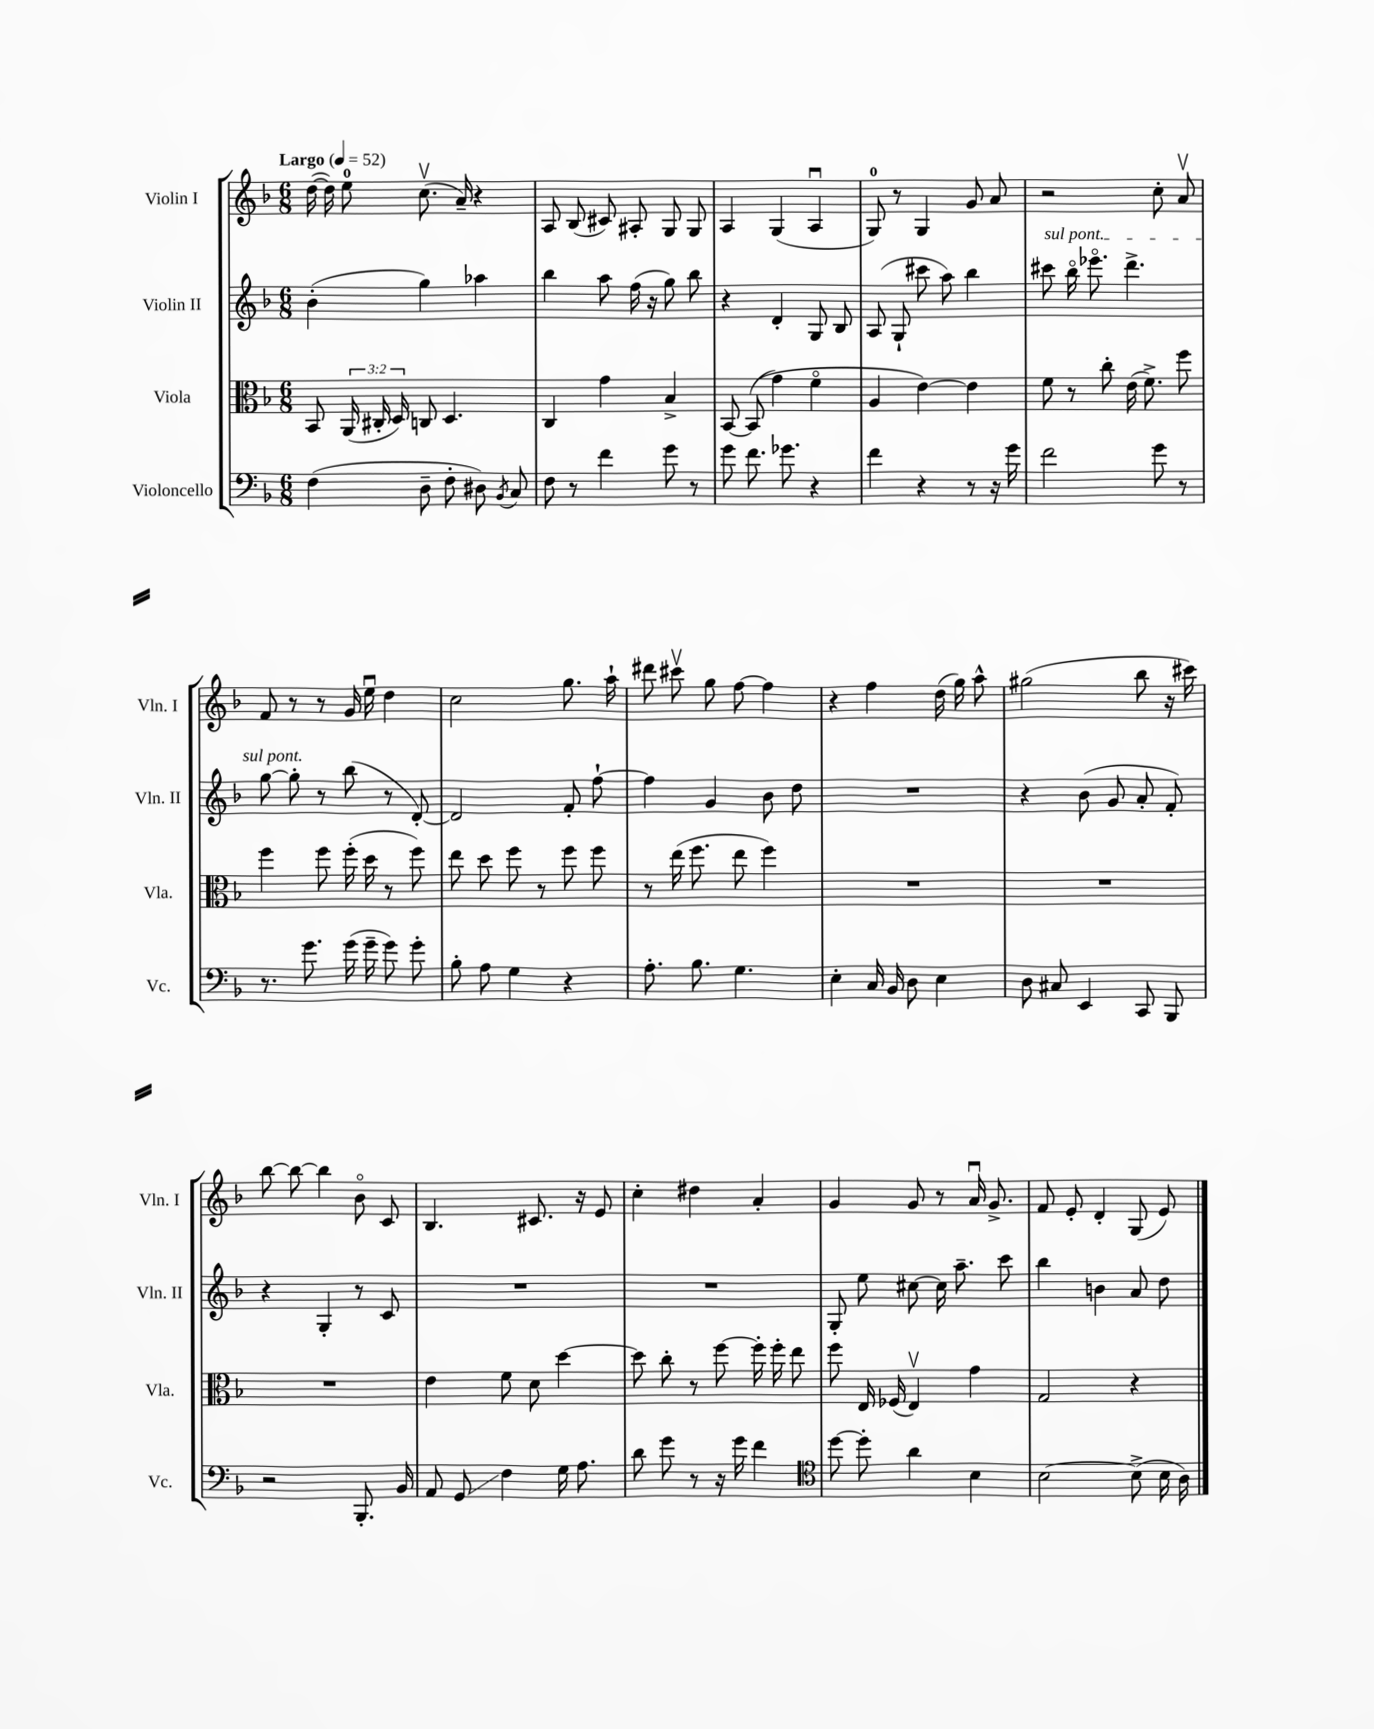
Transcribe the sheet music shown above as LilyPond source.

<<
\new StaffGroup <<
\new Staff = "s0" \with { instrumentName = "Violin I" shortInstrumentName = "Vln. I" } {
    \clef treble \key f \major \numericTimeSignature \time 6/8 \tempo "Largo" 4 = 52
    \autoBeamOff d''16~( d''16) e''8-0 c''8.\upbow( a'16--) r4 |
    a8 bes8( cis'8) ais8-. g8 g8 |
    a4 g4( a4\downbow |
    g8-0) r8 g4 g'8 a'8 |
    r2 c''8-. a'8\upbow |
    f'8 r8 r8 g'16 e''16\downbow d''4 |
    c''2 g''8. a''16-! |
    dis'''8 cis'''8\upbow g''8 f''8~ f''4 |
    r4 f''4 d''16( g''16) a''8-^ |
    gis''2( bes''8 r16 cis'''16) |
    bes''8~ bes''8~ bes''4 bes'8\flageolet c'8 |
    bes4. cis'8. r16 e'8 |
    c''4-. dis''4 a'4-. |
    g'4 g'8 r8 a'16\downbow g'8.-> |
    f'8 e'8-. d'4-. g8( e'8) \bar "|." |
}
\new Staff = "s1" \with { instrumentName = "Violin II" shortInstrumentName = "Vln. II" } {
    \clef treble \key f \major \numericTimeSignature \time 6/8
    \autoBeamOff bes'4-.( g''4) aes''4 |
    bes''4 a''8 f''16( r16 g''8) bes''8 |
    r4 d'4-. g8 bes8 |
    a8( g8-! cis'''8 a''8) bes''4 |
    \once \override TextSpanner.bound-details.left.text = \markup { \italic "sul pont." } cis'''8\startTextSpan bes''16\flageolet ees'''8.\flageolet d'''4.-> |
    g''8~ g''8-.\stopTextSpan r8 bes''8( r8 d'8~-.) |
    d'2 f'8-. f''8~-! |
    f''4 g'4 bes'8 d''8 |
    R2. |
    r4 bes'8( g'8 a'8-. f'8-.) |
    r4 g4-. r8 c'8 |
    R2. |
    R2. |
    g8-. e''8 cis''8~ cis''16 a''8.-- c'''8 |
    bes''4 b'4 a'8 d''8 \bar "|." |
}
\new Staff = "s2" \with { instrumentName = "Viola" shortInstrumentName = "Vla." } {
    \clef alto \key f \major \numericTimeSignature \time 6/8 \override Staff.TupletNumber.text = #tuplet-number::calc-fraction-text
    \autoBeamOff bes,8 \tuplet 3/2 { a,16( cis16-. d16) } c8 d4. |
    c4 g'4 bes4-> |
    bes,8~ bes,8(\( g'4) f'4\flageolet |
    a4 e'4~\) e'4 |
    f'8 r8 c''8-. e'16( f'8.->) f''8 |
    f''4 f''8 f''16-.( d''16 r8 f''8) |
    e''8 d''8 f''8 r8 f''8 f''8 |
    r8 e''16( f''8. e''8 f''4) |
    R2. |
    R2. |
    R2. |
    e'4 f'8 d'8 d''4~ |
    d''8 c''8-. r8 f''8~ f''16-. f''16-. e''8 |
    f''8 e16 fes16( e4\upbow) g'4 |
    g2 r4 \bar "|." |
}
\new Staff = "s3" \with { instrumentName = "Violoncello" shortInstrumentName = "Vc." } {
    \clef bass \key f \major \numericTimeSignature \time 6/8
    \autoBeamOff f4( d8-- f8-. dis8) \acciaccatura { bes,8 } c8 |
    f8 r8 f'4 g'8 r8 |
    g'8 f'8. ges'8. r4 |
    f'4 r4 r8 r16 g'16 |
    f'2 g'8 r8 |
    r8. g'8. g'16( g'16-- g'8) g'8-. |
    bes8-. a8 g4 r4 |
    a8.-. bes8. g4. |
    e4-. c16 bes,16 d8 e4 |
    d8 cis8 e,4 c,8 bes,,8 |
    r2 bes,,8.-. bes,16 |
    a,8 g,8\glissando f4 g16 a8. |
    d'8 g'8 r8 r16 g'16 f'4 |
    \clef tenor d''8~ d''8-. a'4 bes4 |
    bes2~ bes8->( bes16 a16) \bar "|." |
}
>>
>>
\layout { \context { \Score \remove "Bar_number_engraver" } }
